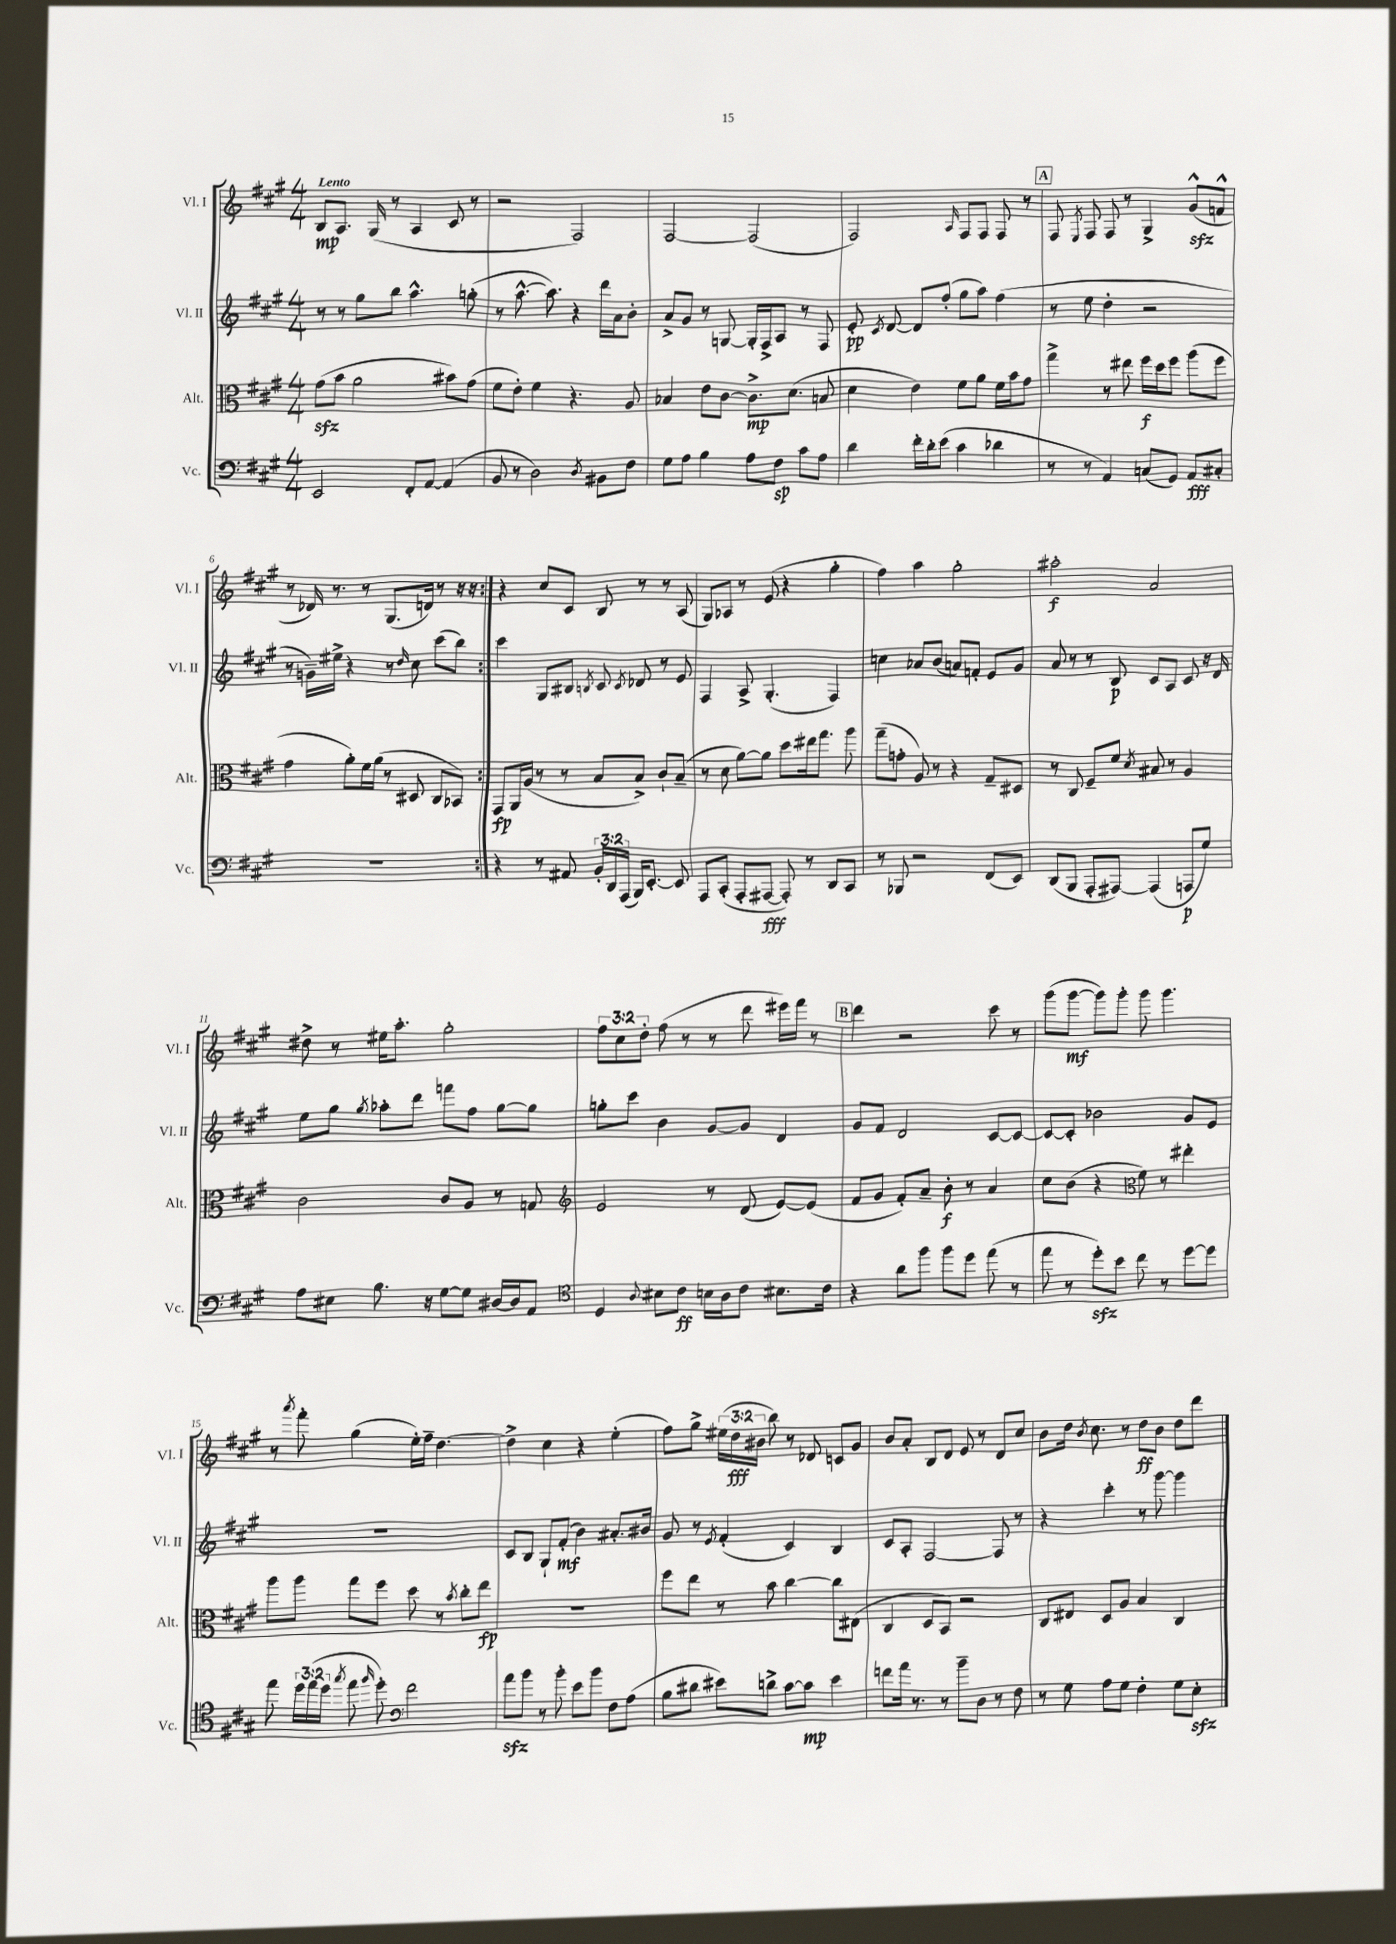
<<
\new StaffGroup <<
\new Staff = "s0" \with { instrumentName = "Vl. I" shortInstrumentName = "Vl. I" } {
    \clef treble \key a \major \numericTimeSignature \time 4/4 \override Staff.TupletNumber.text = #tuplet-number::calc-fraction-text \tempo "Lento"
    \autoBeamOff \repeat volta 2 { b8[\mp a8.] gis16( r8 a4 cis'8 r8 |
    r2 fis2) |
    fis2~ fis2( |
    fis2) \grace { a16 } fis8[ fis8] fis8 r8 |
    \mark \markup { \box "A" } fis8 \acciaccatura { e8 } fis8 fis8 r8 gis4-> gis'8[-^\sfz( f'8]-^ |
    r8 des'16) r8. r8 gis8.[( d'16]) r8 r16 r16 | }
    r4 cis''8[ cis'8] b8 r8 r8 a8( |
    gis8[) aes8] r8 e'8( r4 gis''4-. |
    fis''4) a''4 gis''2-. |
    ais''2-.\f a'2 |
    dis''8-> r8 eis''16[ a''8.]-. gis''2-. |
    \tuplet 3/2 { fis''8[ cis''8 d''8]-. } fis''8( r8 r8 d'''8 eis'''16[) fis'''16] r8 |
    \mark \markup { \box "B" } d'''4 r2 cis'''8 r8 |
    gis'''8[( gis'''8]~\mf gis'''8[) gis'''8]-. gis'''8 gis'''4. |
    r8 \acciaccatura { a'''8 } fis'''8-. gis''4( e''16[-.) fis''16]-- d''4.~ |
    d''4-> cis''4 r4 e''4-.( |
    fis''8[) gis''8]-> \tuplet 3/2 { eis''16[( d''16\fff bis'16] } b''8) r8 des'8 c'8[ gis'8] |
    b'8[ a'8]-. b8[ d'8] e'8 r8 d'8[ cis''8] |
    b'8[ d''16] \acciaccatura { b'8 } cis''8. r8 d''8[\ff b'8] d''8[ d'''8] \bar "|." |
}
\new Staff = "s1" \with { instrumentName = "Vl. II" shortInstrumentName = "Vl. II" } {
    \clef treble \key a \major \numericTimeSignature \time 4/4
    \autoBeamOff \repeat volta 2 { r8 r8 gis''8[ b''8] a''4.-^ g''8-.( |
    r8 a''8.~-^ a''8.) r4 d'''16[ a'16 b'8]-. |
    a'8[-> gis'8] r8 g8~ g16[-. fis16-> a8] r8 fis8 |
    e'8-.\pp \acciaccatura { cis'8 } d'8~ d'8[ fis''8]-.( gis''8[ a''8]) fis''4( |
    \mark \markup { \box "A" } r8 e''8 d''4-. r2 |
    r8 g'16[--) eis''16]-> r4 r8 \grace { d''16 } cis''8 cis'''8[( b''8]) | }
    cis'''4 gis8[ bis8] \acciaccatura { b8 } cis'8 \acciaccatura { cis'8 } des'8 r8 e'8 |
    fis4 a8-> gis4.-.( fis4) |
    c''4 aes'8[ b'8]( a'8[) f'8]-. e'8[ gis'8] |
    a'8 r8 r8 b8\p cis'8[ a8] cis'8 r16 d'16 |
    e''8[ gis''8] \acciaccatura { gis''8 } aes''8[-. d'''8] f'''8[ fis''8] gis''8[~ gis''8] |
    g''8[-. cis'''8] b'4 gis'8[~ gis'8] d'4 |
    \mark \markup { \box "B" } gis'8[ fis'8] d'2 cis'8[~ cis'8]~ |
    cis'8[~ cis'8]-. bes'2 gis'8[ e'8] |
    R1 |
    cis'8[ b8] gis8[-! fis'8]-.\mf( b'4) ais'8.[-. bis'16] |
    gis'8 r8 \acciaccatura { e'8 } fis'4-.( cis'4) b4 |
    cis'8[ a8]-. fis2~ fis8 r8 |
    r4 cis'''4-. r8 gis'''8~ gis'''4 \bar "|." |
}
\new Staff = "s2" \with { instrumentName = "Alt." shortInstrumentName = "Alt." } {
    \clef alto \key a \major \numericTimeSignature \time 4/4
    \autoBeamOff \repeat volta 2 { gis'8[\sfz( b'8] a'2 bis'8[) gis'8]( |
    fis'8[ e'8]-.) fis'4 r4. a8 |
    bes4 e'8[ cis'8]~ cis'8.[->\mp d'8.]( b8 |
    d'4 e'4) fis'8[ a'8] fis'16[ b'16 gis'8] |
    \mark \markup { \box "A" } gis''4-> r8 eis''8 fis''16[\f d''16 fis''8] a''8[( fis''8] |
    gis'4 a'8[-.) fis'16 a'16]( r8 dis8 cis8[ bes,8]) | }
    gis,8[\fp a,16 a16]( r8 r8 b8[ b8]->) cis'8[-! b8]--( |
    r8 d'8 a'8[~) a'8] d''8[ eis''16 gis''8.] a''8 |
    gis''8[--( g'8]-. a8) r8 r4 gis8[-- dis8] |
    r8 cis8 fis8[-- fis'8] \acciaccatura { d'8 } bis8 r8 a4 |
    cis'2 cis'8[ a8] r8 g8 |
    \clef treble e'2 r8 d'8( e'8[~) e'8]( |
    \mark \markup { \box "B" } fis'8[ gis'8] fis'8[-.) a'8]-- b'8-.\f r8 a'4 |
    cis''8[ b'8]( r4 \clef alto fis'8) r8 eis''4-. |
    a''8[ a''8] gis''8[ fis''8] d''8 r8 \acciaccatura { b'8 } cis''8[-. e''8]\fp |
    R1 |
    fis''8[ e''8] r8 b'8 cis''4~ cis''8[ eis8]( |
    cis4 d8[ b,8]) r2 |
    cis8[ eis8] d8[ a8] b4 cis4 \bar "|." |
}
\new Staff = "s3" \with { instrumentName = "Vc." shortInstrumentName = "Vc." } {
    \clef bass \key a \major \numericTimeSignature \time 4/4 \override Staff.TupletNumber.text = #tuplet-number::calc-fraction-text
    \autoBeamOff \repeat volta 2 { e,2 fis,8[-. a,8]~ a,4( |
    b,8 r8 d2) \acciaccatura { d8 } bis,8[ fis8] |
    gis8[ a8] b4 a8[ fis8]\sp cis'8[ a8] |
    d'4 fis'16[-. d'16-. e'8]( cis'4 des'4 |
    \mark \markup { \box "A" } r8 r8 a,4) c8[( gis,8]) a,8[\fff cis8]-. |
    R1 | }
    r4 r8 ais,8 \tuplet 3/2 { b,16[-. d,16 a,,16]( } b,,16[) e,8.]~-. e,8 |
    a,,8[ cis,8]-.( a,,8[-. ais,,8]~\fff ais,,8-.) r8 d,8[ cis,8] |
    r8 bes,,8 r2 fis,8[( e,8]) |
    d,8[( b,,8] a,,8[-. ais,,8]~) ais,,4( a,,8[\p gis8]) |
    a8[ eis8] b8. r16 gis8[~ gis8] dis16[~ dis16 a,8] |
    \clef tenor d4 \appoggiatura { a8 } bis8[ cis'8]\ff b16[ a16 cis'8] bis8.[ cis'16] |
    \mark \markup { \box "B" } r4 a'8[ fis''8] fis''8[ d''8] e''8( r8 |
    e''8 r8 d''8[-.\sfz) b'8] cis''8 r8 d''8[~ d''8] |
    e''8 \tuplet 3/2 { d''16[ e''16( d''16] } \acciaccatura { gis''8 } e''8 \grace { fis''16 } d''8-.) \clef bass fis'2 |
    a'8[\sfz b'8] r8 b'8-. e'8[ b'8] fis8[ a8]( |
    b8[ dis'8] eis'8[) d'8]-> cis'8[~ cis'8]\mp eis'4 |
    f'8[ a'16] r8. r8 b'8[-- d8] r8 fis8 |
    r8 gis8 a8[ gis8] fis4-. gis8[ e8]-.\sfz \bar "|." |
}
>>
>>
